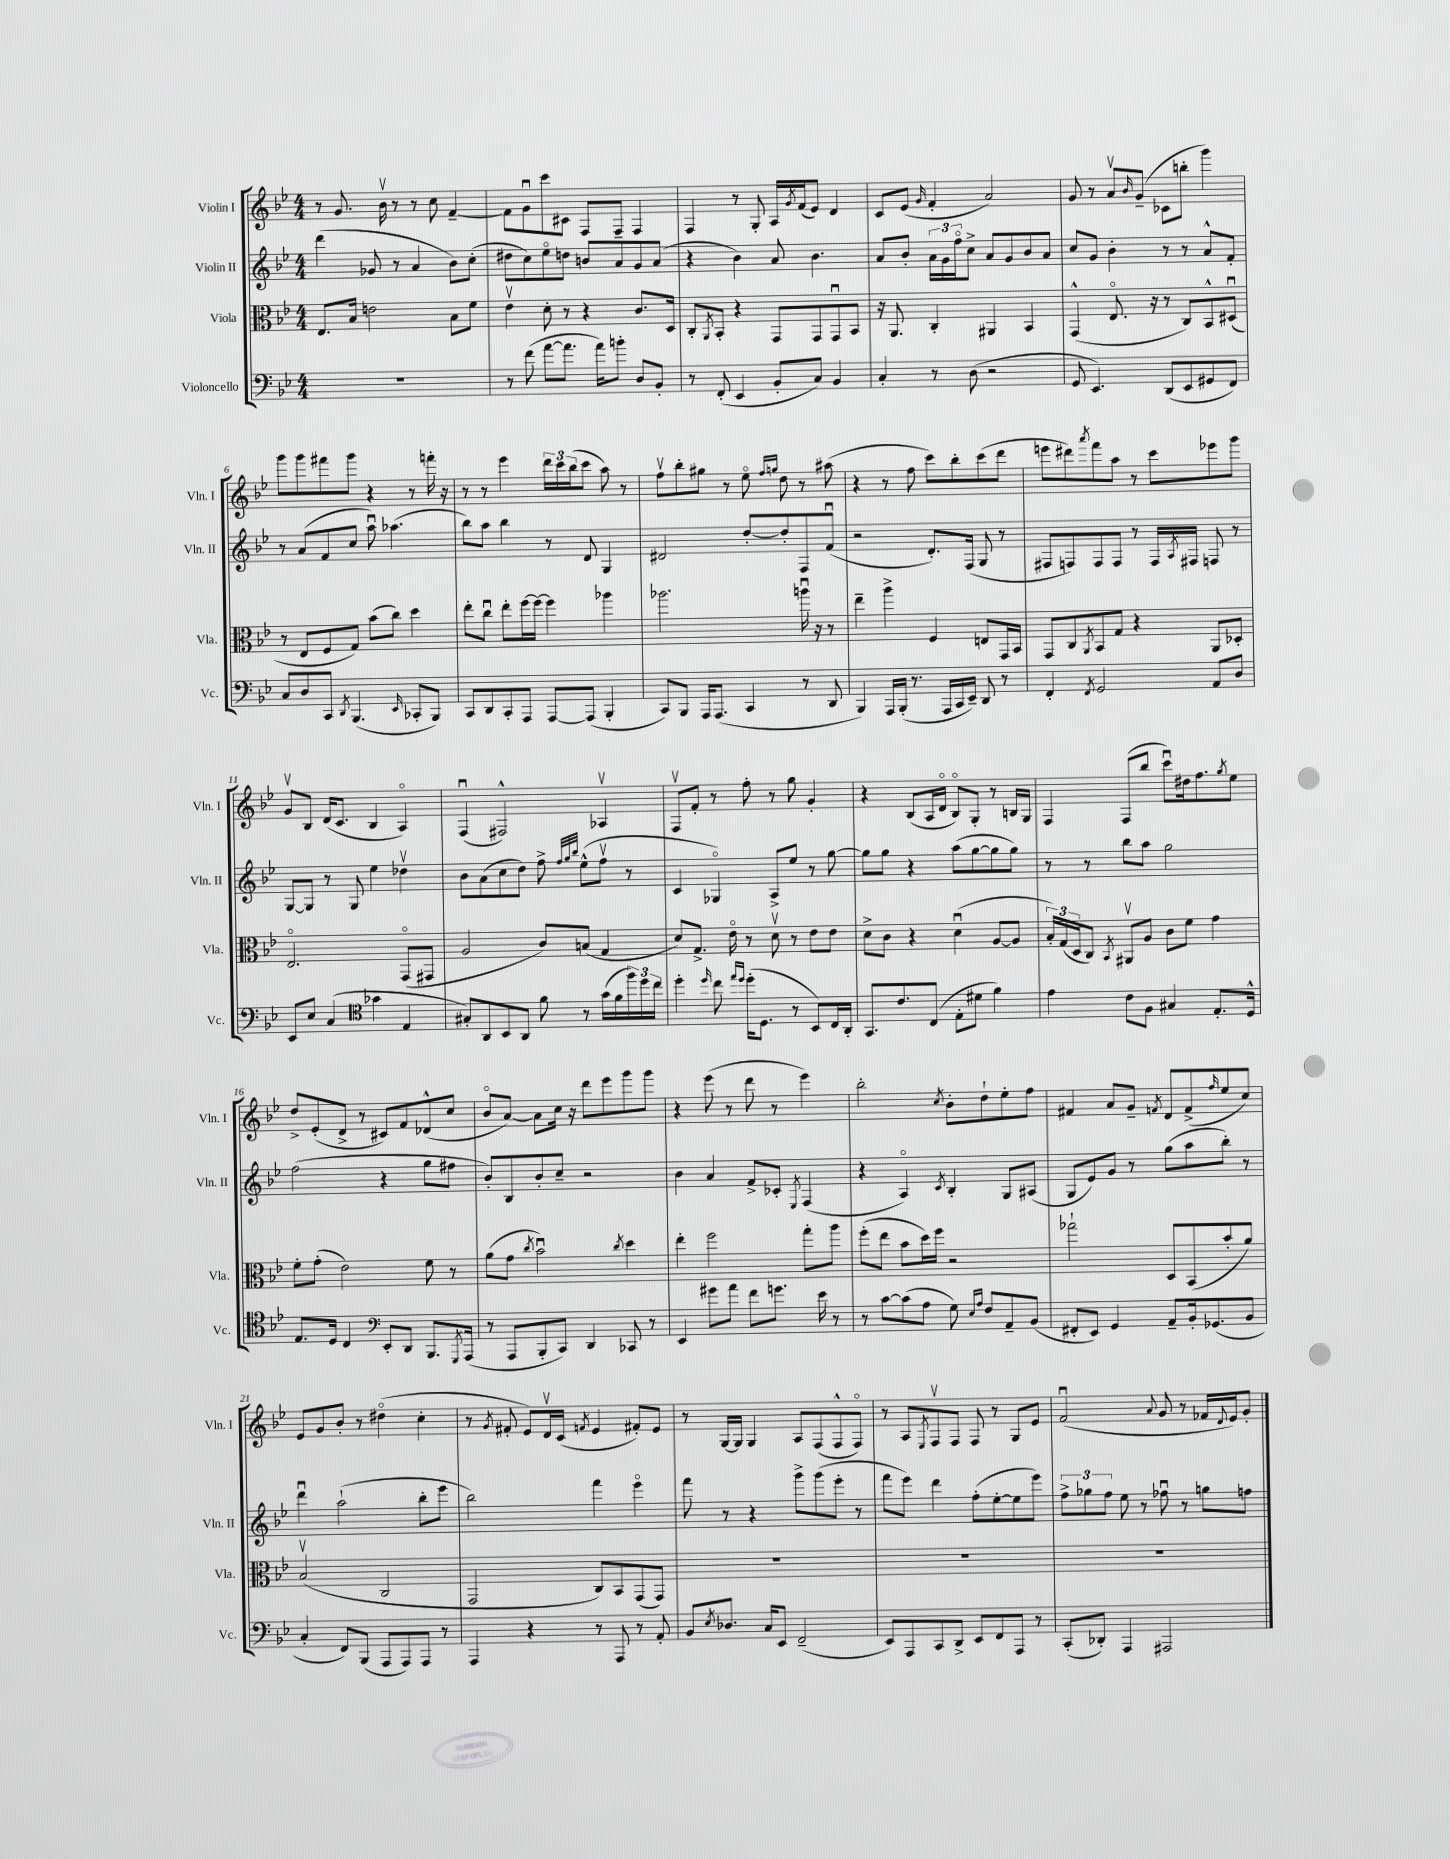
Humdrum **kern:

**kern	**kern	**kern	**kern
*part4	*part3	*part2	*part1
*staff4	*staff3	*staff2	*staff1
*I"Violoncello	*I"Viola	*I"Violin II	*I"Violin I
*I'Vc.	*I'Vla.	*I'Vln. II	*I'Vln. I
*clefF4	*clefC3	*clefG2	*clefG2
*k[b-e-]	*k[b-e-]	*k[b-e-]	*k[b-e-]
*M4/4	*M4/4	*M4/4	*M4/4
=1	=1	=1	=1
1r	8.E-/L	(4ddd\	8r
.	.	.	8.g/
.	16B-/Jk	.	.
.	2en\	8g-X/	.
.	.	.	16b-v\
.	.	8r	8r
.	.	4a/	8r
.	.	.	8cc\
.	8B-\L	8b-\L)	[4f~/
.	8f\J	(8cc'\J	.
=2	=2	=2	=2
8r	4e-v\	8dd#X\L	8f\L]
(8f\	.	8cc\)	8gu\
[8a\L	8d'\	8ee-\	8ccc\
8.a\J]	8r	8ddn\J	8c#X\J
.	4r	8bn/L	8F/L
16a\KL)	.	.	.
8bn'\J	.	8a/	8F~/J
8D/L	8.c/L	8g/	4F/
8BB-'/J	.	(8a/J	.
.	16D/Jk	.	.
=3	=3	=3	=3
8r	8C'/L	4r	4F/
.	8qAA/	.	.
(8FF'/	8BB-'/J	.	.
4EE-/	4r	4b-\)	8r
.	.	.	8G'/
8BB-'/L	8GG/L	8a/	16A/LL
.	.	.	8qg/
.	.	.	(16f/J
8C/J)	8GG/	4.b-\	8e-/J)
4BB-/	8GGu/	.	4d/
.	8BB-/J	.	.
=4	=4	=4	=4
4C'/	16r	8a/L	8c/L
.	8.AA/	.	.
.	.	8b-'/J	(8e-/J
.	.	.	16qqg/
8r	4C'/	24a\LL	4f'/
.	.	24g\	.
.	.	24ff\J	.
(8D\	.	8cc^\J	.
2r	4AA#X/	8a/L	2a/)
.	.	8g/	.
.	4BB-/	8b-/	.
.	.	8a/J	.
=5	=5	=5	=5
8GG/	(4GG^^/	8cc/L	8g/
4.EE-/)	.	8g/J	8r
.	8.E-/	4b-'\	8av/L
.	.	.	16qqb-/
.	.	.	(8g~/J
.	16r	.	.
(8DD/L	8r	8r	8c-X\L
8EE-/	8C/L)	8r	8bbn'\J
8GG#X/	8BB-^^/	8a^^/L	4ggg\)
8FF/J)	(8D#Xu/J	8f'/J	.
!!LO:LB:g=z
=6	=6	=6	=6
8C/L	8r	8r	8ggg\L
8D/	8E-/L	(8a/L	8ggg\
8CC/J	8F/	8f/	8fff#X\
8qDD/	.	.	.
(4.BBB-/	8G/J)	8cc/J	8ggg\J
.	(8b-\L	8aau\)	4r
.	8cc\J)	(4.aa-X\	.
16qqEE-/	.	.	.
8CC-X'/L	4dd\	.	8r
8BBB-/J)	.	.	16fffn'\
.	.	.	16r
=7	=7	=7	=7
8CC/L	8ee-'\L	8bb-\L)	8r
8DD/	8ccu\J	8aa\J	8r
8CC'/	8ee-'\L	4bb-\	4eee-\
8AAA/J	[16ff\L	.	.
.	16ff\JJ_	.	.
[8AAA/L	4ff\]	8r	24ddd\LL
.	.	.	24ccc\
.	.	.	(24bb-\J
(8AAA/J]	.	8d/	8ccc\J
4BBB-'/	4aa-X\	4G/	8aa\)
.	.	.	8r
=8	=8	=8	=8
8CC/L)	2.aa-X\	2d#X/	8ffv\L
8BBB-/J	.	.	8bb-'\
16AAA/KL	.	.	8gg#X\J
(8.AAA/J	.	.	.
.	.	.	8r
4CC/	.	[8dd'/L	8ee-\
.	.	.	16qqff/LL
.	.	.	16qqggn/JJ
.	.	8dd'/]	8dd\
8r	16aanu\	8F/	8r
.	16r	.	.
8DD/	8r	(8fu/J	(8aa#X\
=9	=9	=9	=9
4BBB-/)	4ee-~\	2r	4r
16AAA/LL	4aa^\	.	8r
(16BBB-'/JJ	.	.	.
8.r	.	.	8ff\
.	4F/	8.d'/L)	8ccc\L)
16AAA/LL	.	.	.
16CC/	.	.	8bb-'\
16EE-~/JJ)	.	(16F/Jk	.
8DD/	8En/L	8G/	(8ccc\
8r	16GG/L	8r	8ddd\J
.	16BB-/JJ	.	.
=10	=10	=10	=10
4FF'/	8GG/L	8F#X/L	8eeen\L
.	8C/	8Fn/)	8ddd#X\)
8qFF/	8qAA/	.	8qaaa/
2GG/	8BB-/	8F/	8fff\
.	8G/J	8F/J	8aa\J
.	4r	8r	8r
.	.	16F/LL	8ccc\L
.	.	8qA/	.
.	.	16F#X/JJ	.
8AA/L	8AA/L	8Fn/	8eee-X\
8D/J	8D-X'/J	8r	8ggg\J
!!LO:LB:g=z
=11	=11	=11	=11
8EE-/L	2.E-/	[8G/L	8gv/L
8E-/J	.	8G/J]	8B-/J
(4C/	.	8r	(16d/KL
.	.	.	8.c/J
.	.	8G/	.
*clefC4	*	*	*
4g-X\	.	4ee-\	4B-/
4E-/	(8GG/L	4dd-Xv\	4A/)
.	8GG#X/J	.	.
=12	=12	=12	=12
8G#X'/L)	2A/	8b-\L	(4Fu/
8AA/	.	(8a\	.
8BB-/	.	8cc\	2F#X^^/)
8AA/J	.	8dd\J)	.
8f\	8c/L)	8ff^\	.
.	.	32qqff/LLL	.
.	.	32qqgg/	.
.	.	32qqbb-/JJJ	.
8r	(8Bn/J	(8ee-^^\L	.
(16g\LL	4G/	8ffv\J	4A-Xv/
16f\	.	.	.
24ff\)	.	8r	.
24dd\	.	.	.
24cc\JJ	.	.	.
=13	=13	=13	=13
4dd'\	8d/L)	4c/	8Fv/L
.	8.G^/J	.	8f'/J
16qqdd/	.	.	.
8cc\	.	4G-X/)	8r
.	16e-\	.	.
16qqee-/LL	.	.	.
16qqdd/JJ	.	.	.
(16dd'\KL	8r	.	8ff'\
8.D\J	.	.	.
.	8dv\	8A^/L	8r
8r	8r	8ee-/J	8gg\
8BB-/L)	8e-\L	8r	4g'/
16C/L	8e-\J	[8gg\	.
16AA'/JJ	.	.	.
=14	=14	=14	=14
8.GG/L	8d^\L	8gg\L]	4r
.	8c\J	8gg\J	.
8.c/	.	.	.
.	4r	4r	(8B-/L
(8C/J	.	.	16A/L
.	.	.	16d/JJ
8E-'\L	(4du\	(8aa\L	8B-/L)
8d#X\J	.	[8gg\	8G'/J
4f\)	[8A/L	8gg\]	8r
.	8A/J]	8gg\J)	16Bn/LL
.	.	.	16G/JJ
=15	=15	=15	=15
4e-\	24B-'/LL)	8r	4F/
.	(24G/	.	.
.	24D/J	.	.
.	8C/J)	8r	.
.	8qBB-/	.	.
8c\L	8AA#Xv/L	8bb-\L	(8F/L
8F\J	8A/J	8aa\J	8bb-/J
4G#X/	8c\L	2gg\	8cccu\L)
.	8f\J	.	16dd#X\k
.	.	.	8.ff\
8.E-'/L	4g\	.	.
.	.	.	8qgg/
.	.	.	8ee-\J
16D^^/Jk	.	.	.
!!LO:LB:g=z
=16	=16	=16	=16
8.E-/L	8f'\L	(2ff\	8dd^/L
.	(8g'\J	.	(8e-'/
16D/Jk	.	.	.
4C/	2e-\)	.	8d^/J
.	.	.	8r
*clefF4	*	*	*
8EE-'/L	.	4r	8c#X/L)
8DD/J	.	.	8f/
8.BBB-/L	8f\	8gg\L	(8d-X^^/
.	8r	8ff#X\J	8cc/J
8qGGG/	.	.	.
(16AAA/Jk	.	.	.
=17	=17	=17	=17
8r	(8a\L	8b-'/L)	8b-/L
8AAA/L	8g\J	8B-/	[8a/J)
.	8qcc/	.	.
8BBB-'/	2b-u\)	8b-'/	8a\L]
8CC/J)	.	8cc~/J	16cc\Jk
.	.	.	16r
4DD/	.	2r	8ddd\L
.	.	.	8eee-\
.	8qcc/	.	.
8CC-X/	4dd\	.	8ggg\
8r	.	.	8ggg\J
=18	=18	=18	=18
4EE-/	4ee-'\	4b-\	4r
8g#X\L	2ff\	4a/	(8eee-\
8a\J	.	.	8r
8f\L	.	8f^/L	8ddd\
8.gn\J	.	8c-X'/J	8r
.	.	8qE-/	.
.	8gg'\L	(4F/	4eee-\)
16e-\	.	.	.
8r	8aa\J	.	.
=19	=19	=19	=19
8r	(8ff'\L	4r	2bb-'\
[8c\L	8ee-\J	.	.
(8c\]	8b-\L	4A/)	.
8A\J	16dd\L)	.	.
.	16ff\JJ	.	.
.	.	8qc/	8qcc/
8G\)	2r	4B-'/	8b-'\L
16qqE-/LL	.	.	.
16qqA/JJ	.	.	.
8F/L	.	.	8dd`\
8AA~/	.	8G/L	8ee-'\
(8BB-/J	.	(8A#X/J	8ff\J
=20	=20	=20	=20
8FF#X'/L	2gg-X`\	8G/L	4f#X/
8EE-/J)	.	8e-/)	.
4GG/	.	8g/J	8a/L
.	.	8r	8g~/J
.	.	.	8qfn/
8AA~/L	8D/L	(8gg\L	8d/L
16BB-'/k	(8BB-/	8aa\	(8f^/
(8.GG-X/	.	.	.
.	.	.	16qqff/
.	8b-'/	8bb-'\J)	8ee-/
8BB-/J	8a/J)	8r	8cc/J)
!!LO:LB:g=z
=21	=21	=21	=21
4C'/	(2B-v/	4dddu\	8e-/L
.	.	.	8g/
8FF/L)	.	(2aa`\	8b-'/J
(8BBB-/J	.	.	8r
8AAA/L	2C/	.	(4dd#X\
8AAA/)	.	.	.
8AAA/J	.	8bb-'\L	4cc'\
8r	.	8eee-\J	.
=22	=22	=22	=22
4AAA/	2GG/	2bb-\)	8r
.	.	.	8qg/
.	.	.	8f#X'/
4r	.	.	8e-/L)
.	.	.	16dv/L
.	.	.	(16c/JJ
.	.	.	8qfn/
8r	8C/L)	4fff\	4e-/
8AAA/	8BB-/	.	.
8r	(8GG/	4eee-\	8f#X'/L)
8AA'/	8GG/J)	.	8e-/J
=23	=23	=23	=23
8BB-/L	1r	8fff\	8r
8qE-/	.	.	.
8.D-X/J	.	8r	[16G/LL
.	.	.	16G/JJ]
.	.	4r	4G/
16C/KL	.	.	.
8EE-/J	.	.	.
(2FF~/	.	8ggg^\L	8A/L
.	.	(8ggg\	(8F/
.	.	8eee-'\J	8F^^/
.	.	8r	8F/J)
=24	=24	=24	=24
8EE-/L)	1r	8fff\L	8r
8AAA/	.	8eee-\J)	8A/L
.	.	.	8qE-/
8CC/	.	4ddd\	8Fv/
8DD^/J	.	.	8F/J
8EE-/L	.	(8ff'\L	8F/
8FF/	.	[8ee-'\	8r
8AAA/J	.	8ee-\]	8G/L
8r	.	8eee-\J)	8e-/J
=25	=25	=25	=25
(8CC'/L	1r	12ff^\L	(2fu/
.	.	12gg-X\	.
8DD-X'/J)	.	.	.
.	.	12ff\J	.
4AAA/	.	8ee-\	.
.	.	8r	.
.	.	.	8qqa/
2AAA#X/	.	8ff-Xu\	8g/
.	.	8r	8r
.	.	8ggn\L	16f-X/LL
.	.	.	8qqd/
.	.	.	16e-/J)
.	.	8ffn\J	8g'/J
==	==	==	==
*-	*-	*-	*-
